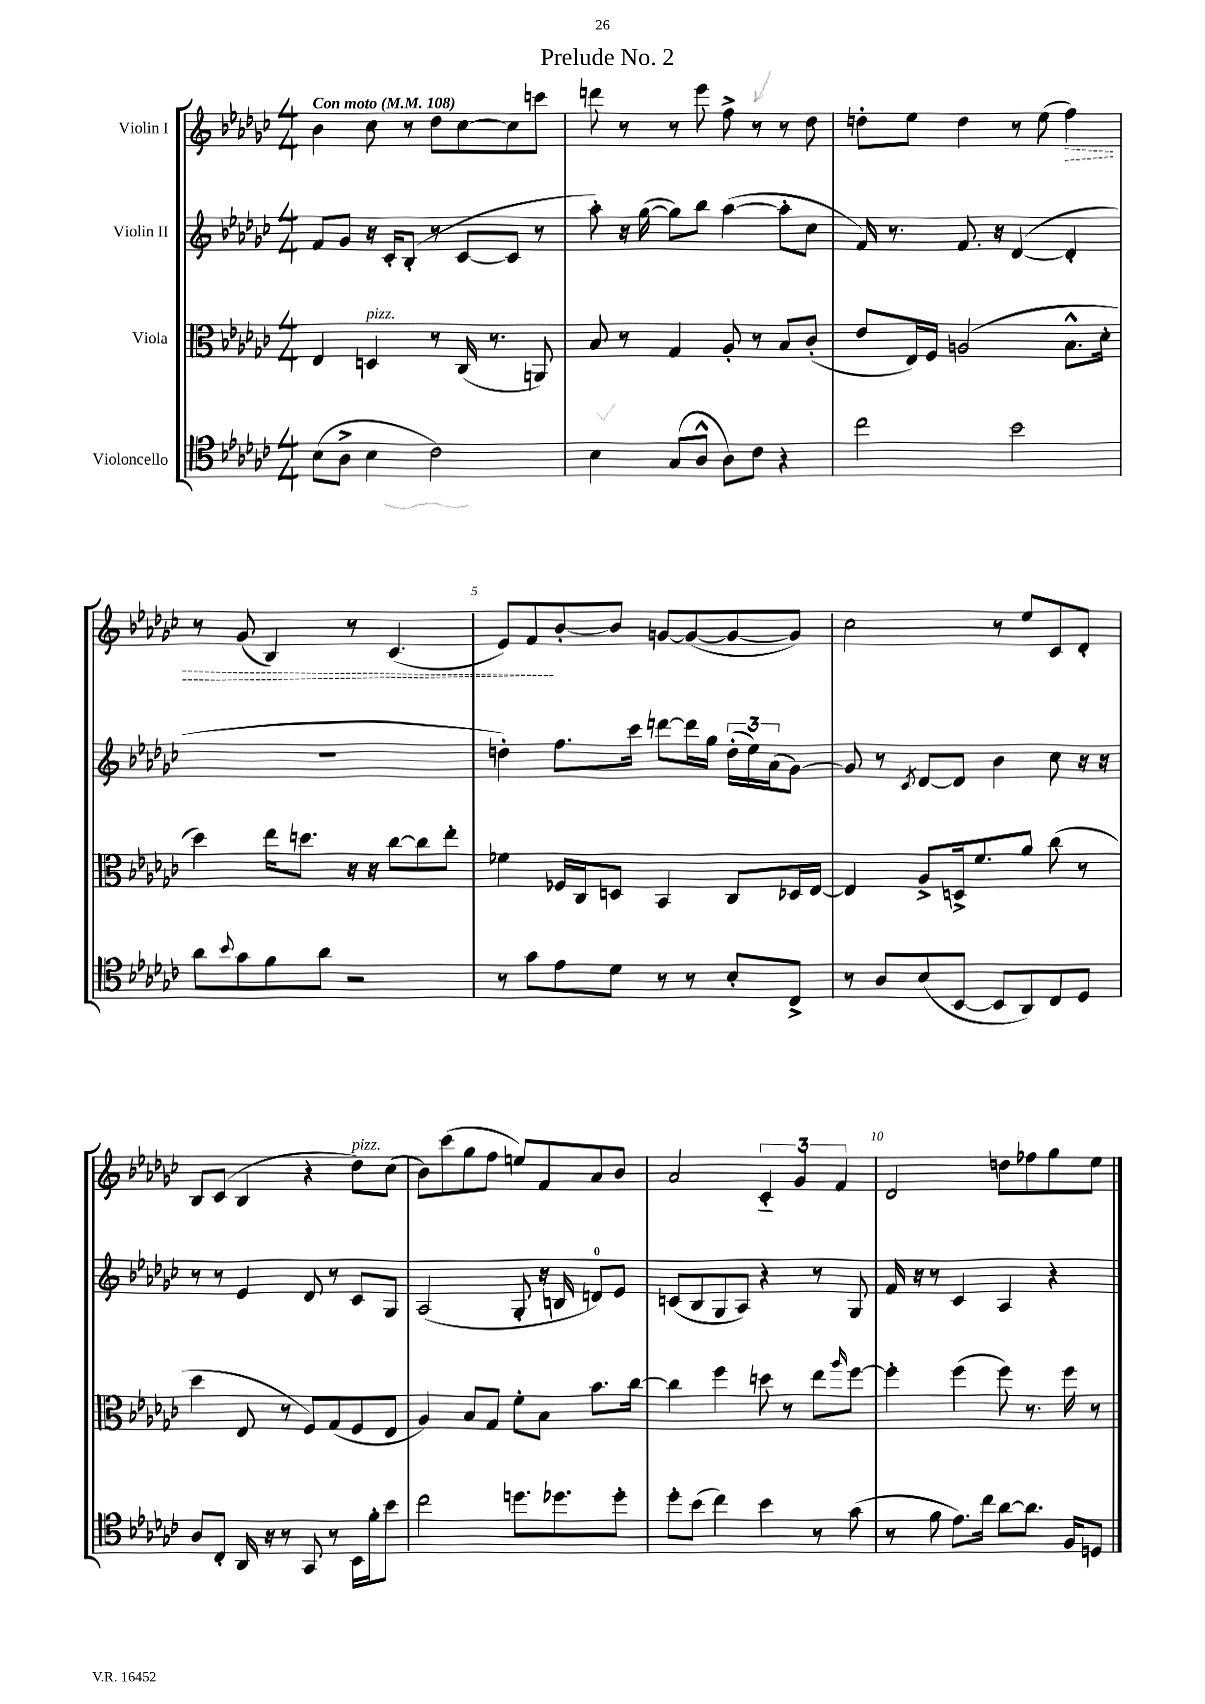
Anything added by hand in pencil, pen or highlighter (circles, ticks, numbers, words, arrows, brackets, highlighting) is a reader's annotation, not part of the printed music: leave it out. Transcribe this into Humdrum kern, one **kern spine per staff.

**kern	**kern	**kern	**kern
*staff4	*staff3	*staff2	*staff1
*clefC4	*clefC3	*clefG2	*clefG2
*k[b-e-a-d-g-c-]	*k[b-e-a-d-g-c-]	*k[b-e-a-d-g-c-]	*k[b-e-a-d-g-c-]
*M4/4	*M4/4	*M4/4	*M4/4
*MM108	*MM108	*MM108	*MM108
(8B-	4E-	8f	4b-
8A-^	.	8g-	.
4B-	4D	16r	8cc-
.	.	16c-'	.
.	.	(8B-'	8r
2c-)	8r	8r	8dd-
.	(16C-	[8c-	[8cc-
.	8.r	.	.
.	.	8c-]	8cc-]
.	8AA)	8r	8ccc
=	=	=	=
4B-	8B-	8aa-')	8ddd
.	8r	16r	8r
.	.	([16gg-	.
(8G-	4G-	8gg-])	8r
8A-^^	.	8bb-	8eee-
8A-)	8A-'	([4aa-	8ff^
8c-	8r	.	8r
4r	8B-	8aa-']	8r
.	(8c-'	8cc-	8dd-
=	=	=	=
2cc-	8e-	16f)	8dd'
.	.	8.r	.
.	16E-)	.	8ee-
.	16F	.	.
.	(2A	8.f	4dd
.	.	16r	.
2b-	.	([4d-	8r
.	.	.	(8ee-
.	8.B-^^	4d-']	4ff)
.	16d-'	.	.
=	=	=	=
8a-	4dd-)	1r	8r
8qqb-	.	.	.
8g-	.	.	(8g-
8f	16ee-	.	4B-)
.	8.dd	.	.
8a-	.	.	.
2r	16r	.	8r
.	16r	.	.
.	[8cc-	.	(4.c-
.	8cc-]	.	.
.	8ee-'	.	.
=	=	=	=
8r	4f-	4dd')	8e-)
8g-	.	.	8f
8e-	16F-	8.ff	[8b-'
.	16C-	.	.
8d-	8D	.	8b-]
.	.	16ccc-	.
8r	4BB-	[8ddd	[8g
8r	.	16ddd]	(8g_
.	.	16gg-	.
8B-'	8C-	(24dd'	8g_
.	.	24ee-)	.
.	.	(24a-	.
8C-^	16D-	[8g-)	8g])
.	[16E-	.	.
=	=	=	=
8r	4E-]	8g-]	2cc-
8A-	.	8r	.
.	.	8qc-	.
(8B-	8A-^	[8d-	.
[8BB-	16D^	8d-]	.
.	8.f	.	.
8BB-]	.	4b-	8r
8AA-)	8a-	.	8ee-
8C-	(8cc-	8cc-	8c-
8D-	8r	16r	8d-'
.	.	16r	.
=	=	=	=
8A-	4dd-	8r	8B-
8C-'	.	8r	(8c-
16AA-	8E-	4e-	4B-
16r	.	.	.
8r	8r	.	.
8GG-	8F)	8d-	4r
8r	(8G-	8r	.
16BB-	8F	8c-	8dd-)
16f'	.	.	.
8b-	8E-	8G-	(8cc-
=	=	=	=
2cc-	4A-)	(2A-	8b-)
.	.	.	(8ccc-
.	8B-	.	8gg-
.	8G-	.	8ff
8.dd	8f'	8G-'	8ee)
.	8B-	16r	8f
8.dd-	.	16B	.
.	8.b-	8d)	8a-
8dd-'	.	8e-	8b-
.	[16cc-	.	.
=	=	=	=
8dd-'	4cc-]	(8c	2a-
(8b-	.	8B-	.
4cc-)	4ff	8G-	.
.	.	8A-)	.
4b-	8dd	4r	6c-'~
.	8r	.	.
.	.	.	6g-
8r	8ee-	8r	.
.	.	.	6f
.	16qqaa-	.	.
(8g-	[8ff	8G-	.
=	=	=	=
8r	4ff']	16f	2d-
.	.	16r	.
8f	.	8r	.
8.e-)	(4ff	4c-	.
16cc-	.	.	.
[8a-	8ff)	4A-	8dd
8.a-]	8.r	.	8ff-
.	.	4r	8gg-
16F	16ff	.	.
8D	8r	.	8ee-
==	==	==	==
*-	*-	*-	*-
